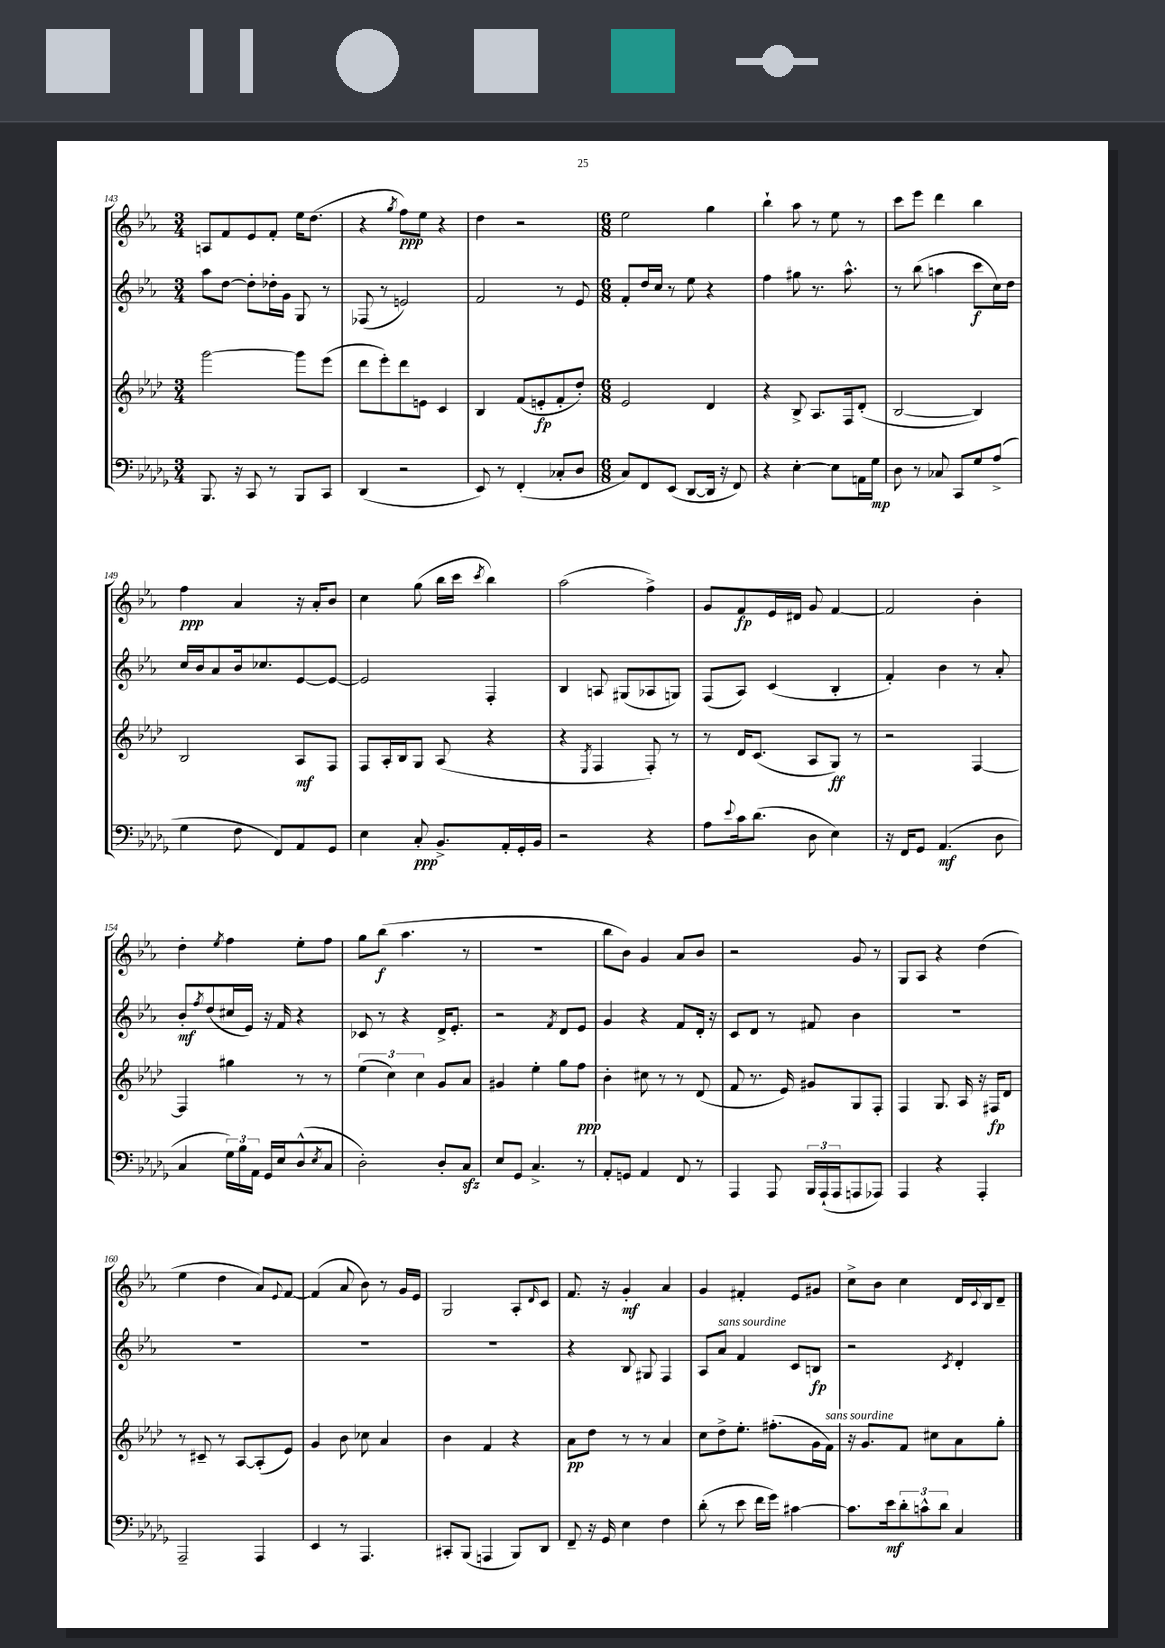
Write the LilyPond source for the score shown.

<<
\new StaffGroup <<
\new Staff = "s0" {
    \clef treble \key ees \major \numericTimeSignature \time 3/4
    a8 f'8 ees'8 f'8-. ees''16 d''8.( |
    r4 \acciaccatura { g''8 } f''8\ppp) ees''8 r4 |
    d''4 r2 |
    \numericTimeSignature \time 6/8 ees''2 g''4 |
    bes''4-! aes''8 r8 ees''8 r8 |
    c'''8 ees'''8 d'''4 bes''4 |
    f''4\ppp aes'4 r16 aes'16-. bes'8 |
    c''4 g''8( bes''16 c'''16 \acciaccatura { c'''8 } bes''4) |
    aes''2( f''4->) |
    g'8 f'8\fp ees'16 dis'16 g'8 f'4~ |
    f'2 bes'4-. |
    d''4-. \acciaccatura { ees''8 } f''4 ees''8-. f''8 |
    g''8 bes''8\f( aes''4. r8 |
    R2. |
    bes''8 bes'8) g'4 aes'8 bes'8 |
    r2 g'8 r8 |
    g8 aes8 r4 d''4( |
    ees''4 d''4 aes'8) \appoggiatura { ees'8 } f'8~ |
    f'4( aes'8 bes'8) r8 g'16 ees'16 |
    g2 aes8-. \grace { d'16 } c'8 |
    f'8. r16 g'4-.\mf aes'4 |
    g'4 fis'4-. ees'8 gis'8 |
    c''8-> bes'8 c''4 d'16 \appoggiatura { c'8 } bes16 d'8-- \bar "|." |
}
\new Staff = "s1" {
    \clef treble \key ees \major \numericTimeSignature \time 3/4
    aes''8 d''8~ d''8-. des''16-. g'16 g8 r8 |
    fes8( r8 e'2) |
    f'2 r8 ees'8 |
    \numericTimeSignature \time 6/8 f'8-. d''16 c''16 r8 ees''8 r4 |
    f''4 gis''8 r8. aes''8.-^ |
    r8 bes''8( a''4 c'''8\f c''16) d''16 |
    c''16 bes'16 aes'8 bes'16 ces''8. ees'8~ ees'8~ |
    ees'2 f4-. |
    bes4 a8 gis8( aes8 g8) |
    f8( aes8) c'4( bes4-. |
    f'4-.) bes'4 r8 aes'8-. |
    bes'8-.\mf \acciaccatura { f''8 } d''8( cis''16 ees'16) r16 f'16 r4 |
    ces'8 r8 r4 d'16-> ees'8.-. |
    r2 \acciaccatura { f'8 } d'8 ees'8 |
    g'4 r4 f'8 d'16-. r16 |
    c'8 d'8 r8 fis'8 bes'4 |
    R2. |
    R2. |
    R2. |
    R2. |
    r4 bes8 gis8 f4 |
    aes8 aes'8^\markup { \italic "sans sourdine" } f'4 c'8 b8\fp |
    r2 \acciaccatura { c'8 } d'4-. \bar "|." |
}
\new Staff = "s2" {
    \clef treble \key aes \major \numericTimeSignature \time 3/4
    g'''2~ g'''8 ees'''8( |
    des'''8 ees'''8-.) des'''8 e'8 c'4 |
    bes4 f'8( e'8-.\fp f'8-. des''8-.) |
    \numericTimeSignature \time 6/8 ees'2 des'4 |
    r4 bes8-> aes8. f16 des'8-.( |
    bes2~ bes4) |
    bes2 aes8\mf f8 |
    f8 aes16-. bes16 g8 aes8( r4 |
    r4 \acciaccatura { ees8 } f4 f8-.) r8 |
    r8 des'16 c'8.( aes8 g8\ff) r8 |
    r2 f4~ |
    f4 gis''4 r8 r8 |
    \tuplet 3/2 { ees''4( c''4) c''4 } g'8 aes'8 |
    gis'4 ees''4-. g''8 f''8\ppp |
    bes'4-. cis''8 r8 r8 des'8( |
    f'8 r8. ees'16) gis'8 g8 f8-. |
    f4 g8. aes16 r16 fis16\fp des'8 |
    r8 cis'8-- r8 aes8~ aes8-.( ees'8) |
    g'4 bes'8 ces''8 aes'4 |
    bes'4 f'4 r4 |
    aes'8\pp des''8 r8 r8 aes'4 |
    c''8 des''8-> ees''8.-. fis''8.-.( g'16 f'16^\markup { \italic "sans sourdine" }) |
    r16 g'8. f'8 cis''8 aes'8 g''8-. \bar "|." |
}
\new Staff = "s3" {
    \clef bass \key des \major \numericTimeSignature \time 3/4
    bes,,8. r16 c,8 r8 bes,,8 c,8 |
    des,4( r2 |
    ees,8) r8 f,4-.( ces8-. des8 |
    \numericTimeSignature \time 6/8 c8) f,8 ees,8( des,8~ des,16 r16 f,8) |
    r4 ees4~-. ees8 a,16 ges16\mp |
    des8 r8 ces8 c,8 ges8 aes8->( |
    ges4 f8 f,8) aes,8 ges,8 |
    ees4 c8-.\ppp bes,8.-> aes,16-. ges,16-. bes,16 |
    r2 r4 |
    aes8 \appoggiatura { ees'8 } c'16 des'8.( des8 ees4) |
    r16 f,16 ges,8 aes,4.\mf( des8 |
    c4 \tuplet 3/2 { ges16) bes16 aes,16 } ges,16 ees16 des8-^( \acciaccatura { ees8 } c8 |
    des2-.) des8-. c8\sfz |
    ees8 ges,8 c4.-> r8 |
    aes,8-. g,8 aes,4 f,8 r8 |
    aes,,4 aes,,8 \tuplet 3/2 { bes,,16 aes,,16-!( aes,,16 } a,,8 aes,,8) |
    aes,,4 r4 aes,,4-. |
    aes,,2-- aes,,4 |
    ees,4 r8 aes,,4. |
    cis,8-. bes,,8( a,,4 bes,,8) des,8 |
    f,8-- r16 ges,16 ees4 f4 |
    des'8-.( r8 ees'8 f'16 ges'16) cis'4~ |
    cis'8. ees'16\mf \tuplet 3/2 { des'8-. c'8-^ des'8 } c4 \bar "|." |
}
>>
>>
\layout { \context { \Score currentBarNumber = #143 } }
